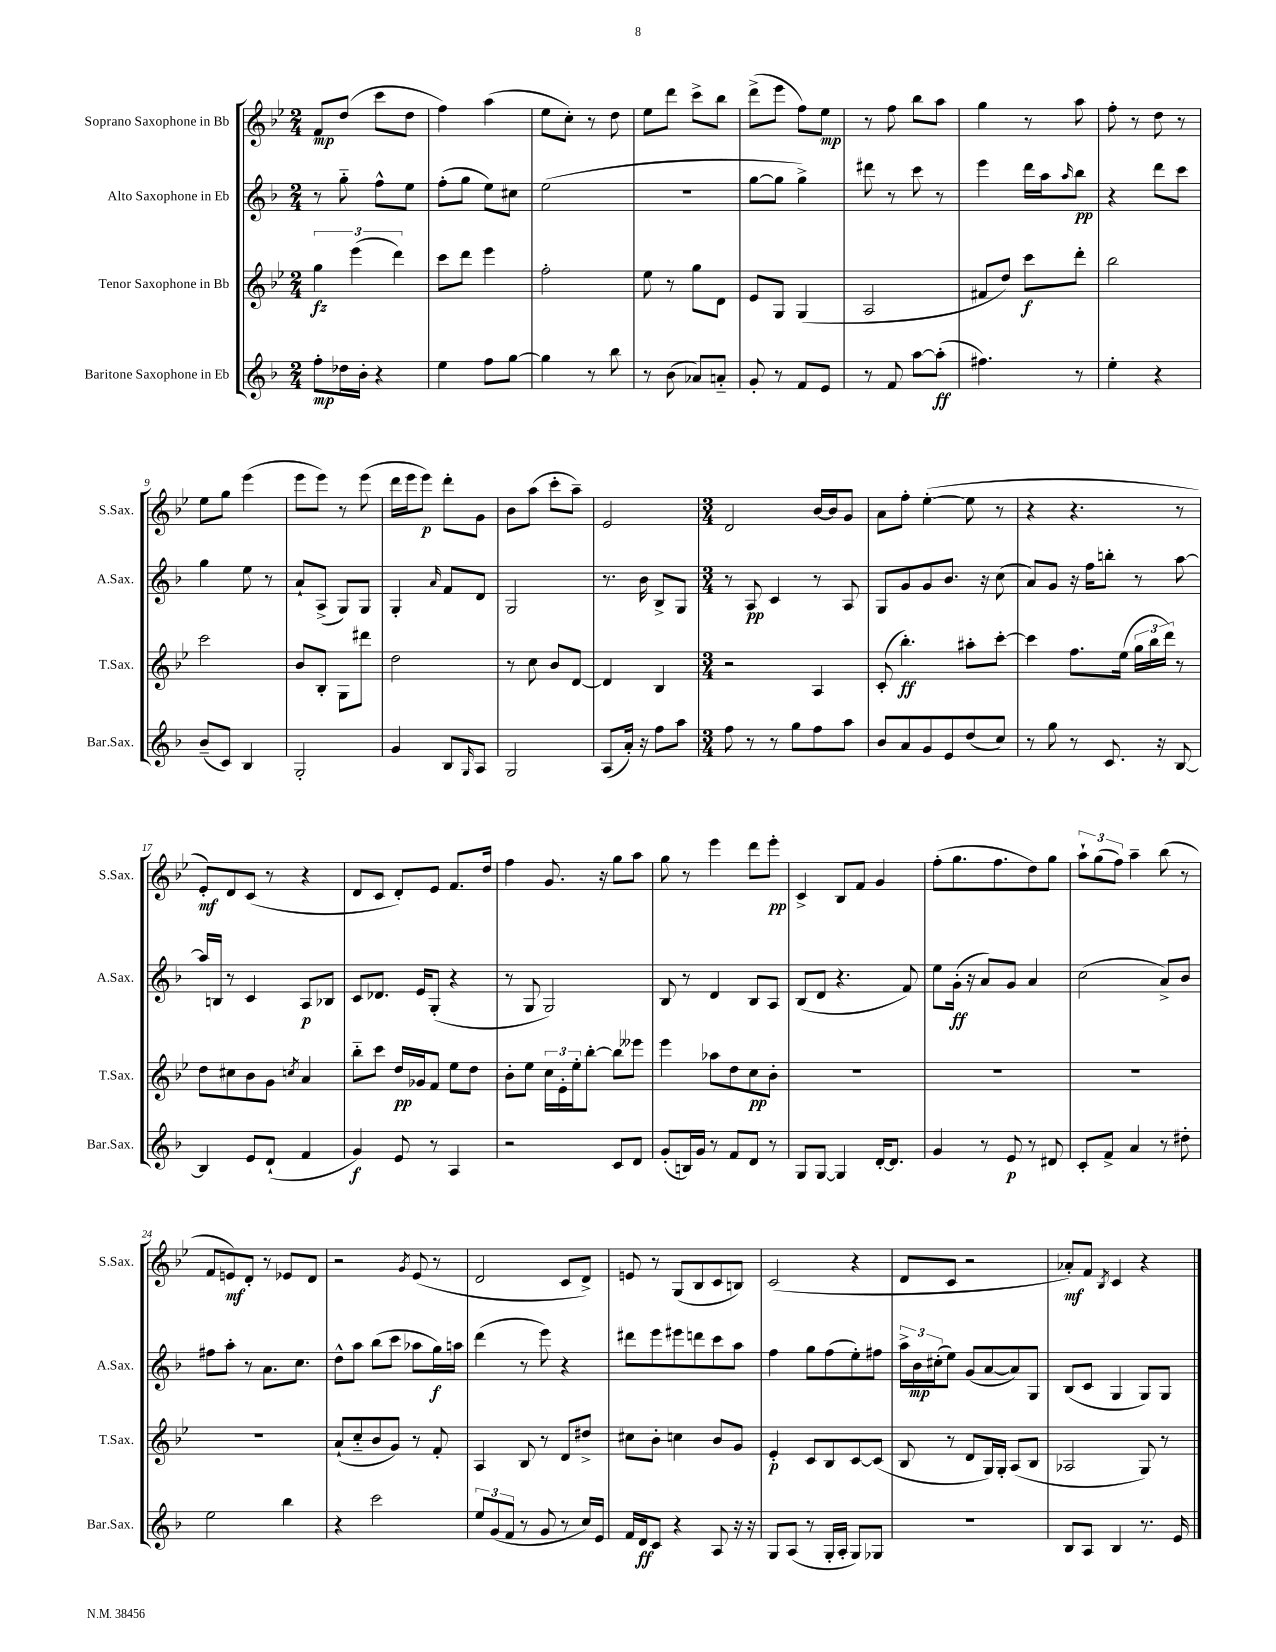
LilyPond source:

<<
\new StaffGroup <<
\new Staff = "s0" \with { instrumentName = "Soprano Saxophone in Bb" shortInstrumentName = "S.Sax." } {
    \clef treble \key bes \major \numericTimeSignature \time 2/4
    f'8\mp d''8( c'''8 d''8 |
    f''4) a''4( |
    ees''8 c''8-.) r8 d''8 |
    ees''8 d'''8 c'''8-> bes''8 |
    d'''8->( ees'''8 f''8) ees''8\mp |
    r8 f''8 bes''8 a''8 |
    g''4 r8 a''8 |
    f''8-. r8 d''8 r8 |
    ees''8 g''8 ees'''4( |
    ees'''8 ees'''8) r8 ees'''8( |
    d'''16 ees'''16 ees'''8\p) d'''8-. g'8 |
    bes'8 a''8( c'''8-. a''8--) |
    ees'2 |
    \numericTimeSignature \time 3/4 d'2 bes'16~ bes'16 g'8 |
    a'8 f''8-. ees''4~-.( ees''8 r8 |
    r4 r4. r8 |
    ees'8-.\mf) d'8 c'8( r8 r4 |
    d'8 c'8 d'8-.) ees'8 f'8. d''16 |
    f''4 g'8. r16 g''8 a''8 |
    g''8 r8 ees'''4 d'''8 ees'''8-.\pp |
    c'4-> bes8 f'8 g'4 |
    f''8-.( g''8. f''8. d''8) g''8 |
    \tuplet 3/2 { a''8-! g''8( f''8) } a''4-- bes''8( r8 |
    f'8 e'8\mf) d'8-. r8 ees'8 d'8 |
    r2 \acciaccatura { g'8 } ees'8( r8 |
    d'2 c'8 d'8->) |
    e'8 r8 g8( bes8 c'8 b8) |
    c'2( r4 |
    d'8 c'8 r2 |
    aes'8-.\mf) f'8 \acciaccatura { bes8 } c'4 r4 \bar "|." |
}
\new Staff = "s1" \with { instrumentName = "Alto Saxophone in Eb" shortInstrumentName = "A.Sax." } {
    \clef treble \key f \major \numericTimeSignature \time 2/4
    r8 g''8-_ f''8-^ e''8 |
    f''8-.( g''8 e''8) cis''8 |
    e''2( |
    R2 |
    g''8~ g''8 g''4->) |
    dis'''8 r8 c'''8 r8 |
    e'''4 d'''16 a''16 \grace { a''16 } bes''8\pp |
    r4 d'''8 c'''8 |
    g''4 e''8 r8 |
    a'8-! a8->( g8) g8 |
    g4-. \grace { a'16 } f'8 d'8 |
    g2 |
    r8. bes'16 bes8-> g8 |
    \numericTimeSignature \time 3/4 r8 a8\pp c'4 r8 a8 |
    g8 g'8 g'8 bes'8. r16 c''8( |
    a'8) g'8 r16 f''16 b''8-. r8 a''8~ |
    a''16 b16 r8 c'4 a8\p bes8 |
    c'8 des'8. e'16 g8-.( r4 |
    r8 g8 g2) |
    bes8 r8 d'4 bes8 a8 |
    bes8( d'8 r4. f'8) |
    e''8 g'16-.\ff( r16 a'8) g'8 a'4 |
    c''2( a'8->) bes'8 |
    fis''8 a''8-. r8 a'8. c''8. |
    d''8-^ a''8 bes''8( c'''8 aes''8 g''16\f) a''16 |
    d'''4( r8 e'''8) r4 |
    dis'''8 e'''8 eis'''8 d'''8 c'''8 a''8 |
    f''4 g''8 f''8( e''8-.) fis''8 |
    \tuplet 3/2 { a''16-> bes'16\mp cis''16-.( } e''8) g'8( a'8~ a'8) g8 |
    bes8( c'8 g4 g8) g8 \bar "|." |
}
\new Staff = "s2" \with { instrumentName = "Tenor Saxophone in Bb" shortInstrumentName = "T.Sax." } {
    \clef treble \key bes \major \numericTimeSignature \time 2/4
    \tuplet 3/2 { g''4\fz ees'''4( d'''4) } |
    c'''8 d'''8 ees'''4 |
    f''2-. |
    ees''8 r8 g''8 d'8 |
    ees'8 g8 g4( |
    a2 |
    fis'8 d''8) c'''8\f d'''8-. |
    bes''2 |
    c'''2 |
    bes'8 bes8-. g8 dis'''8 |
    d''2 |
    r8 c''8 bes'8 d'8~ |
    d'4 bes4 |
    \numericTimeSignature \time 3/4 r2 a4 |
    c'8-.( bes''4.-.\ff) ais''8-. c'''8~-. |
    c'''4 f''8. ees''16( \tuplet 3/2 { g''16 bes''16 d'''16) } r8 |
    d''8 cis''8 bes'8 g'8 \acciaccatura { c''8 } a'4 |
    bes''8-_ c'''8 d''16\pp ges'16 f'8 ees''8 d''8 |
    bes'8-. ees''8 \tuplet 3/2 { c''16 ees'16-. ees''16-. } bes''8~-. bes''8 eeses'''8 |
    ees'''4 aes''8 d''8 c''8\pp bes'8-. |
    R2. |
    R2. |
    R2. |
    R2. |
    a'8-!( c''8-_ bes'8 g'8) r8 f'8-. |
    a4 bes8 r8 d'8 dis''8-> |
    cis''8 bes'8-. c''4 bes'8 g'8 |
    ees'4-.\p c'8 bes8 c'8~ c'8( |
    bes8 r8 d'8 g16) g16-. a8( bes8 |
    aes2 g8) r8 \bar "|." |
}
\new Staff = "s3" \with { instrumentName = "Baritone Saxophone in Eb" shortInstrumentName = "Bar.Sax." } {
    \clef treble \key f \major \numericTimeSignature \time 2/4
    f''8-.\mp des''16 bes'16-. r4 |
    e''4 f''8 g''8~ |
    g''4 r8 bes''8 |
    r8 bes'8( aes'8) a'8-_ |
    g'8-. r8 f'8 e'8 |
    r8 f'8 a''8~ a''8-.\ff( |
    fis''4.) r8 |
    e''4-. r4 |
    bes'8--( c'8) bes4 |
    g2-. |
    g'4 bes8 \grace { g16 } a8 |
    g2 |
    a8( a'16-.) r16 f''8 a''8 |
    \numericTimeSignature \time 3/4 f''8 r8 r8 g''8 f''8 a''8 |
    bes'8 a'8 g'8 e'8 d''8( c''8) |
    r8 g''8 r8 c'8. r16 bes8~ |
    bes4 e'8 d'8-!( f'4 |
    g'4\f) e'8 r8 a4 |
    r2 c'8 d'8 |
    g'8-.( b16) g'16 r8 f'8 d'8 r8 |
    g8 g8~ g4 d'16~-. d'8. |
    g'4 r8 e'8\p r8 dis'8 |
    c'8-. f'8-> a'4 r8 dis''8-. |
    e''2 bes''4 |
    r4 c'''2 |
    \tuplet 3/2 { e''8 g'8( f'8 } r8 g'8 r8 c''16) e'16 |
    f'16 d'16\ff c'8 r4 a8 r16 r16 |
    g8 a8( r8 g16-. a16-. g8) ges8 |
    R2. |
    bes8 a8 bes4 r8. e'16 \bar "|." |
}
>>
>>
